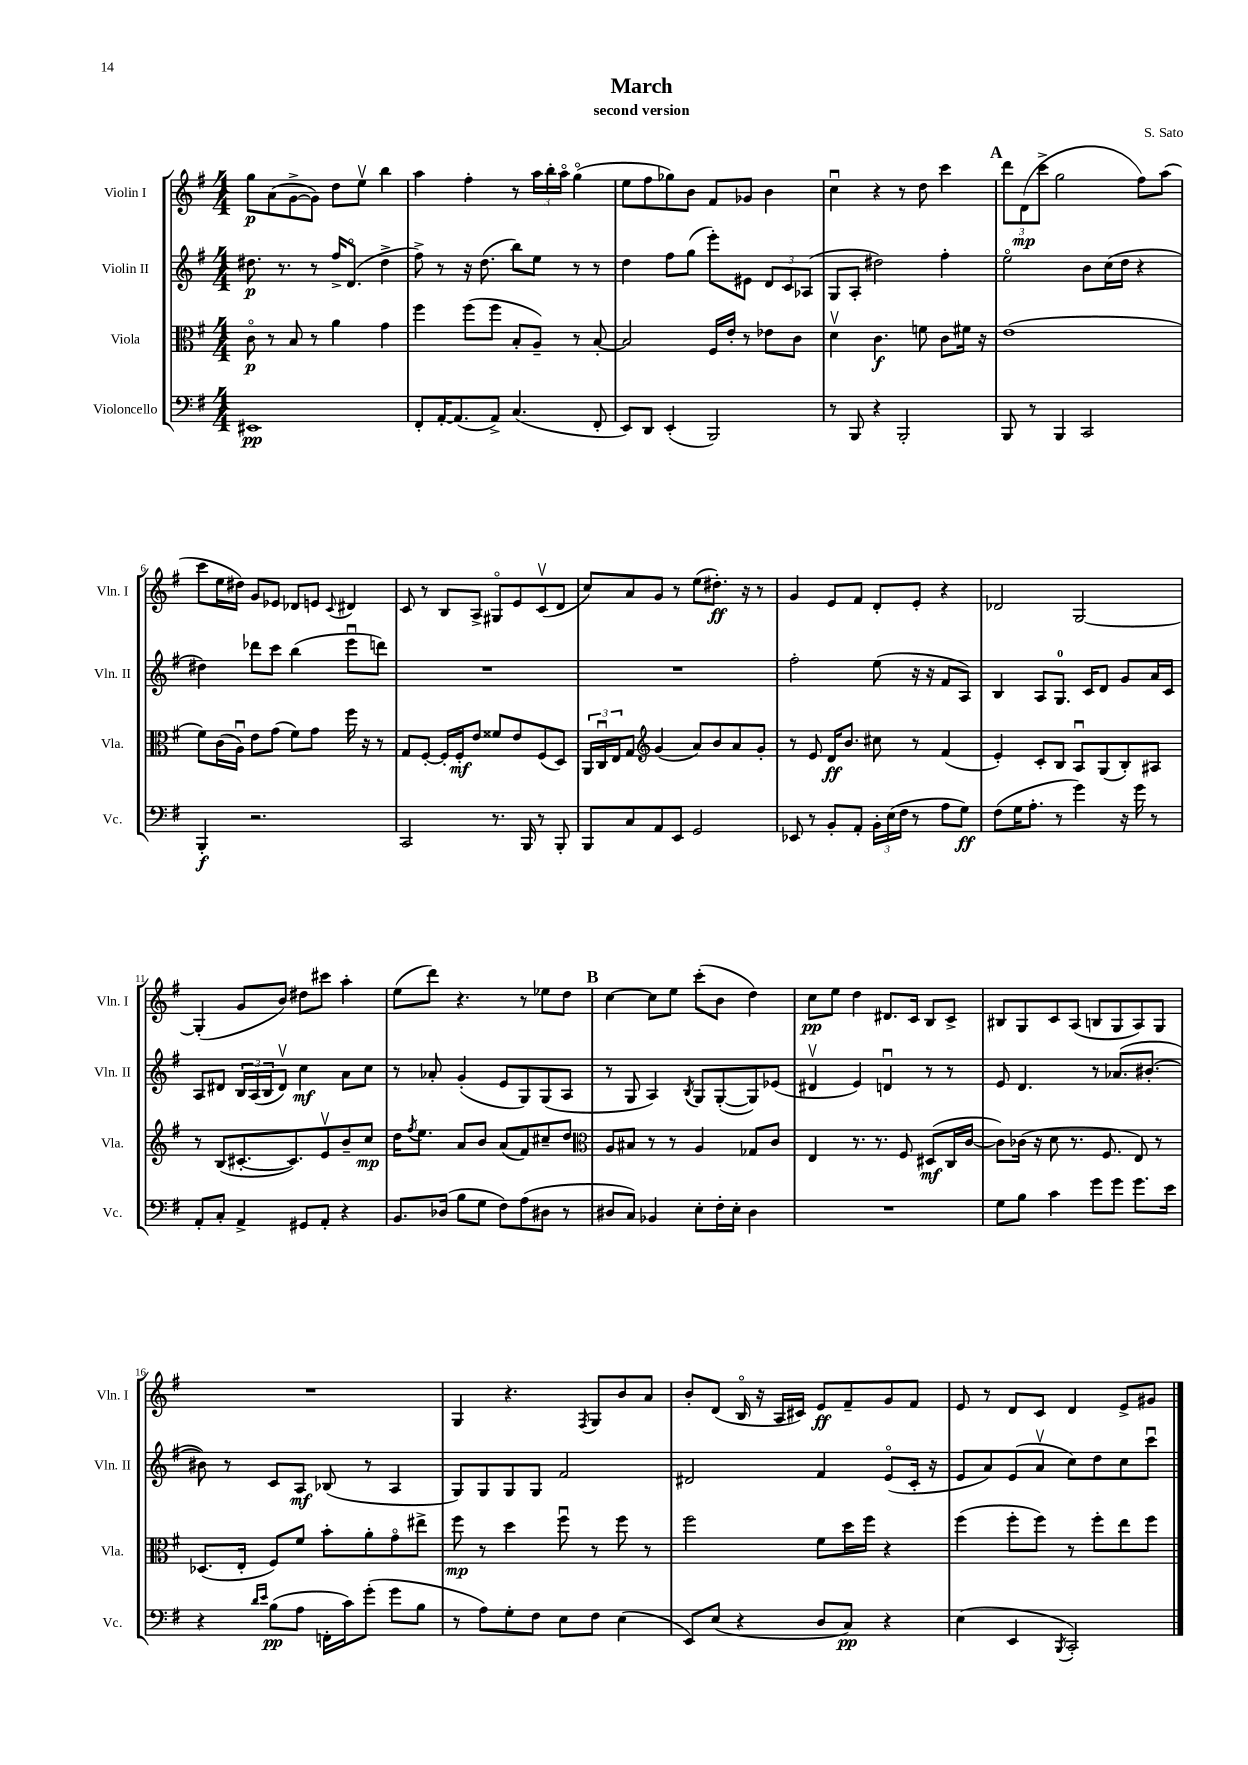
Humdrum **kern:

**kern	**kern	**kern	**kern
*staff4	*staff3	*staff2	*staff1
*clefF4	*clefC3	*clefG2	*clefG2
*k[f#]	*k[f#]	*k[f#]	*k[f#]
*M4/4	*M4/4	*M4/4	*M4/4
1EE#	8co\	8.dd#\	8gg\L
.	8r	.	(8a\
.	.	8.r	.
.	8B/	.	[8g^\
.	8r	8r	8g\]J)
.	4a\	16ff#^/LK	8dd\L
.	.	(8.do/J	.
.	.	.	8eev\J
.	4g\	4dd#^\	4bb\
=	=	=	=
8FF#'/L	4ff#\	8ff#^\)	4aa\
[16AA'/K	.	8r	.
(8.AA/]	.	.	.
.	(8ff#\L	16r	4ff#'\
.	.	(8.dd\	.
8AA^/J)	8ff#\J	.	.
(4.C/	8B'/L	8bb\L)	8r
.	8A~/J)	8ee\J	24aa\LL
.	.	.	24bb'\
.	.	.	24aao\JJ
.	8r	8r	(4ggo\
8FF#'/	[8B'/	8r	.
=	=	=	=
8EE/L)	2B/]	4dd\	8ee\L
8DD/J	.	.	8ff#\
(4EE'/	.	8ff#\L	8gg-\)
.	.	(8gg\J	8b\J
2BBB/)	16F#/LL	8eee'\L)	8f#/L
.	16e'/JJ	.	.
.	8r	8e#\J	8g-/J
.	8e-\L	12d/L	4b\
.	.	12c/	.
.	8c\J	.	.
.	.	(12A-/J	.
=	=	=	=
8r	4dv\	8G/L	4ccu\
8BBB/	.	8A'/J	.
4r	4.c\	2dd#\)	4r
2BBB'/	.	.	8r
.	8f\	.	8dd\
.	8c\L	4ff#'\	4ccc\
.	16f#\Jk	.	.
.	16r	.	.
=	=	=	=
8BBB/	(1e	2eeo\	12ddd\L
.	.	.	(12d\
8r	.	.	.
.	.	.	12ccc^\J
4BBB/	.	.	2gg\
2CC/	.	8b\L	.
.	.	(16cc\L	.
.	.	16dd\JJ	.
.	.	4r	8ff#\L)
.	.	.	(8aa\J
=	=	=	=
4BBB'/	8f#\L)	4dd#\)	8ccc\L
.	(16c\L	.	16ee\L
.	16Au\JJ)	.	16dd#\JJ)
2.r	8e\L	8ddd-\L	8g/L
.	(8g\J	8ccc\J	8e-/J
.	8f#\L)	(4bb\	8d-/L
.	8g\J	.	8e/J
.	.	.	8qqc/
.	16ff#\	8eeeu\L	4d#/
.	16r	.	.
.	8r	8ddd\J)	.
=	=	=	=
2CC/	8G/L	1r	8c/
.	[8F#'/J	.	8r
.	16F#'/]LL	.	8B/L
.	16F#'/J	.	.
.	8e/J	.	8A^/J
8.r	8f##/L	.	8G#o/L
.	8e/	.	8e/
16BBB/	.	.	.
8r	(8F#/	.	(8cv/
8BBB'/	8D/J)	.	8d/J
=	=	=	=
8BBB/L	24AA/LL	1r	8cc/L)
.	24Cu/	.	.
.	24E/J	.	.
8C/	8G/J	.	8a/
*	*clefG2	*	*
8AA/	(4g/	.	8g/J
8EE/J	.	.	8r
2GG/	8a/L)	.	(8ee\L
.	8b/	.	8.dd#'\J)
.	8a/	.	.
.	.	.	16r
.	8g'/J	.	8r
=	=	=	=
8EE-/	8r	2ff#'\	4g/
8r	8e/	.	.
8BB'/L	16d/LK	.	8e/L
.	8.b/J	.	.
8AA'/J	.	.	8f#/J
24BB'\LL	8cc#\	(8ee\	8d'/L
(24E\	.	.	.
24F#\JJ	.	.	.
8r	8r	16r	8e'/J
.	.	16r	.
8A\L	(4f#/	8f#/L	4r
8G\J)	.	8A/J)	.
=	=	=	=
(8F#\L	4e'/)	4B/	2d-/
16G\K	.	.	.
8.A'\J	.	.	.
.	8c'/L	8A/L	.
8r	8B/J	8.G/J	.
4g\)	8Au/L	.	[2G/
.	.	16c/LK	.
.	(8G/	8d/J	.
16r	8B'/)	8g/L	.
16g\	.	.	.
8r	8A#/J	16a/L	.
.	.	16c/JJ	.
=	=	=	=
8AA'/L	8r	8A/L	(4G'/]
8C'/J	(8B/L	8d#/J	.
4AA^/	[8.c#'/	24B/LL	8g/L
.	.	(24A/	.
.	.	24B/J	.
.	.	8d#v/J)	8b/J)
.	8.c#/])	.	.
8GG#/L	.	4cc\	8dd#\L
8AA'/J	8ev/	.	8ccc#\J
4r	8b~/	8a\L	4aa'\
.	8cc/J	8cc\J	.
=	=	=	=
8.BB/L	16dd\LK	8r	(8ee\L
.	8qff#/	.	.
.	8.ee\J	.	.
.	.	8a-'/	8ddd\J)
(16D-/Jk	.	.	.
8B\L	8a/L	(4g'/	4.r
8G\J	8b/J	.	.
8F#\L)	(8a/L	8e/L	.
(8A\	8f#/)	8G/)	8r
8D#\J	8cc#~/	(8G/	8ee-\L
8r	8dd/J	8A/J	8dd\J
=	=	=	=
*	*clefC3	*	*
8D#/L	8A/L	8r	[4cc\
8C/J)	8B#/J	8G/	.
4BB-/	8r	4A/)	8cc\]L
.	8r	.	8ee\J
.	.	8qB/	.
8E'\L	4A/	8G/L	(8ccc'\L
16F#'\L	.	([8G'/	8b\J
16E'\JJ	.	.	.
4D#\	8G-/L	8G/])	4dd\)
.	8c/J	(8e-/J	.
=	=	=	=
1r	4E/	4d#v/	8cc\L
.	.	.	8ee\J
.	8.r	4e/)	4dd\
.	8.r	.	.
.	.	4du/	8.d#/L
.	8F#/	.	.
.	.	.	16c/Jk
.	(8D#/L	8r	8B/L
.	16C/L	8r	8c^/J
.	[16c/JJ	.	.
=	=	=	=
8G\L	8c\]L)	8e/	8B#/L
8B\J	(16c-\Jk	4.d/	8G/
.	16r	.	.
4c\	8d\	.	8c/
.	8.r	.	(8A/J
8g\L	.	8r	8B/L
.	8.F#/	.	.
8g\J	.	(8.a-/L	8G/
8.g\L	8E/)	.	8A/)
.	.	[8.b#'/J	.
.	8r	.	8G/J
16e\Jk	.	.	.
=	=	=	=
4r	(8.D-/L	8b#\])	1r
.	.	8r	.
.	16E'/Jk	.	.
16qqd/LL	.	.	.
16qqe/JJ	.	.	.
(8B\L	8F#/L)	8c/L	.
8A\J	8f#/J	8A/J	.
16FF'\LL	8b'\L	(8B-/	.
16c\J)	.	.	.
(8g'\J	8a'\	8r	.
8g\L	8go\	4A/	.
8B\J	8ee#^\J	.	.
=	=	=	=
8r	8ff#\	8G/L)	4G/
8A\L)	8r	8G/	.
8G'\	4dd\	8G/	4.r
8F#\J	.	8G/J	.
8E\L	8ff#u\	2f#/	.
.	.	.	8qF#/
8F#\J	8r	.	8G/L
(4E\	8ff#\	.	8b/
.	8r	.	8a/J
=	=	=	=
8EE/L)	2ff#\	2d#/	8b'/L
(8E/J	.	.	(8d/J
4r	.	.	16Bo/
.	.	.	16r
.	.	.	16A/LL
.	.	.	16c#/JJ)
8D/L	8f#\L	4f#/	8e/L
8C/J)	16dd\L	.	8f#~/
.	16ff#\JJ	.	.
4r	4r	(8eo/L	8g/
.	.	16c'/Jk	8f#/J
.	.	16r	.
=	=	=	=
(4E\	(4ff#\	8e/L	8e/
.	.	8a/)	8r
4EE/	8ff#'\L	(8e/	8d/L
.	8ff#\J)	8av/J	8c/J
8qBBB/	.	.	.
2CC'/)	8r	8cc\L)	4d/
.	8ff#'\L	8dd\	.
.	8ee\	8cc\	8e^/L
.	8ff#\J	8cccu\J	8g#/J
==	==	==	==
*-	*-	*-	*-
